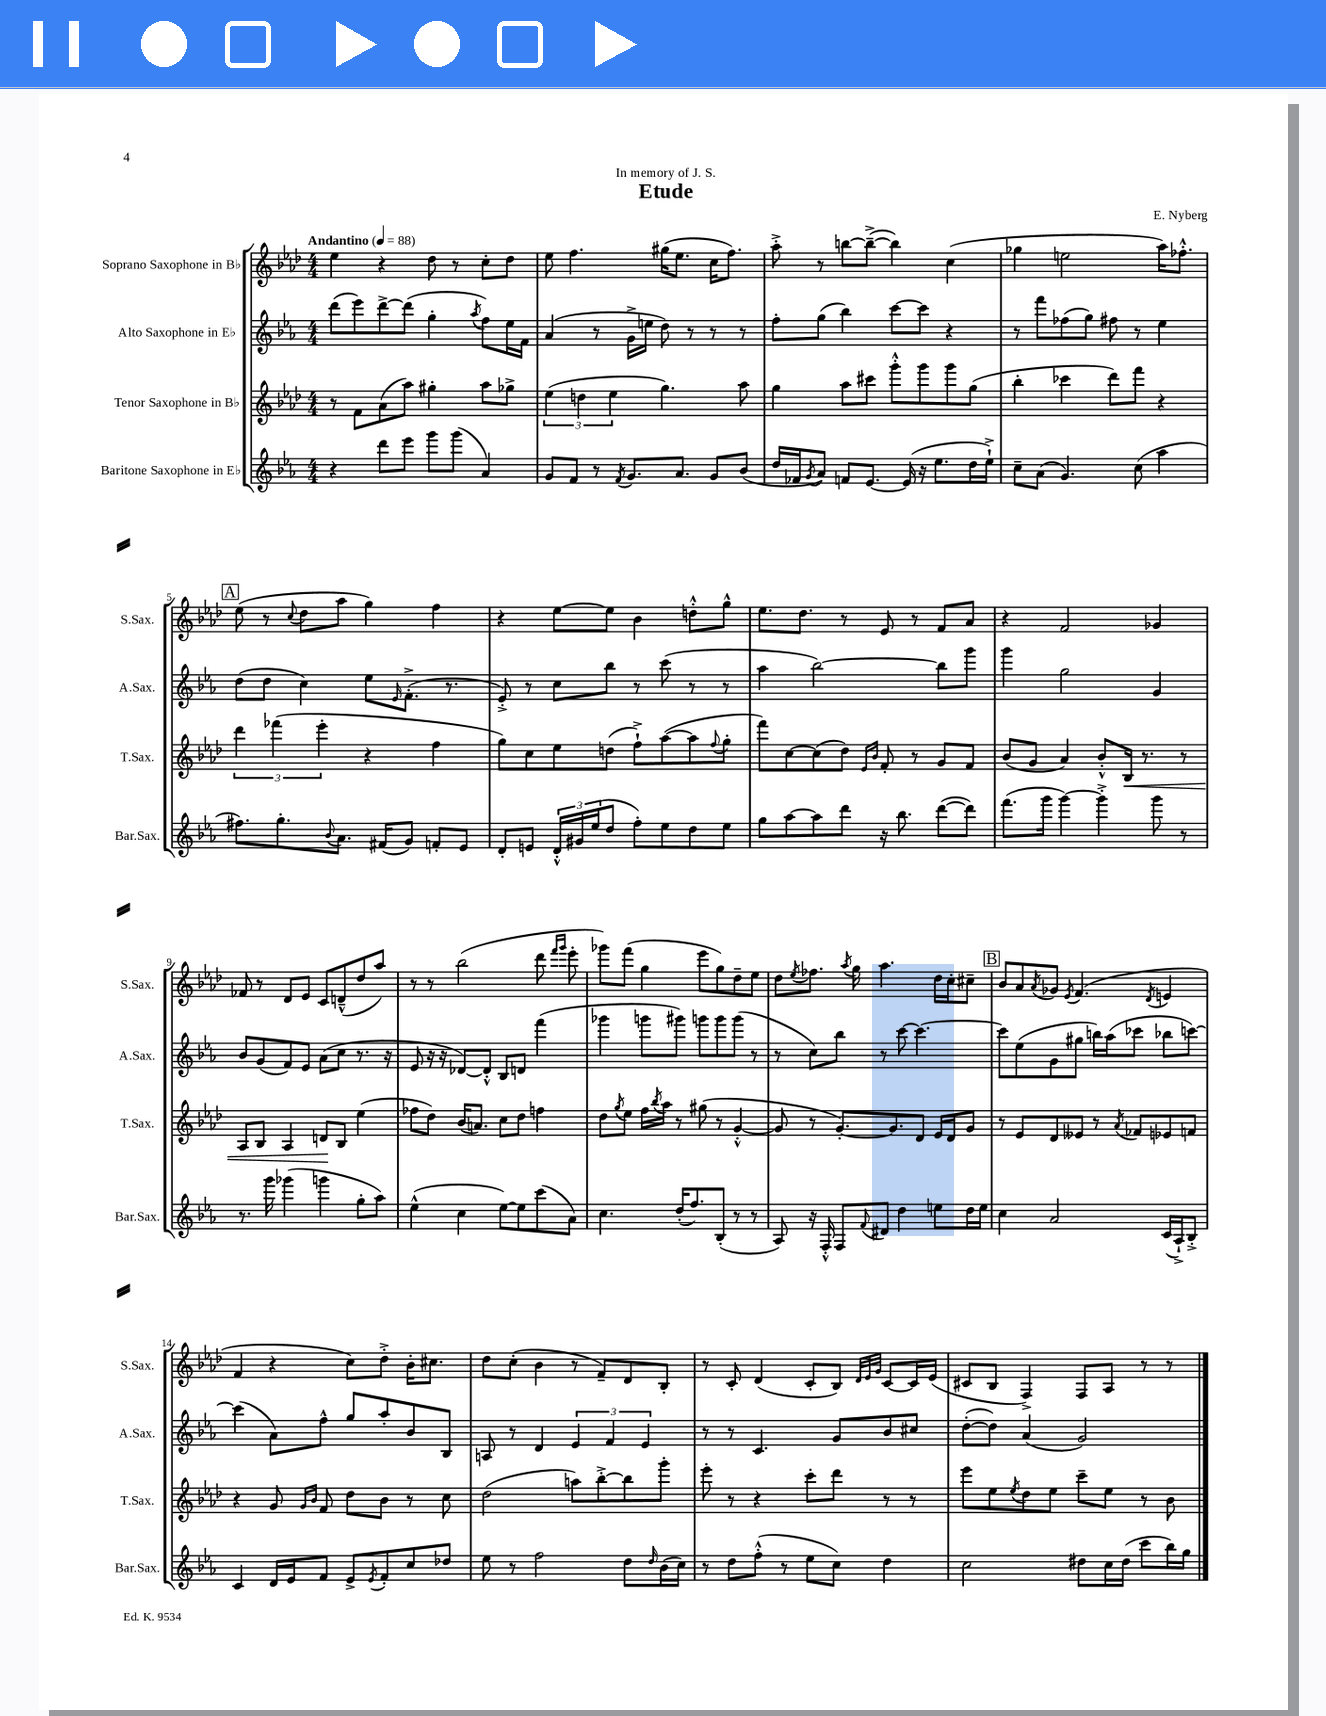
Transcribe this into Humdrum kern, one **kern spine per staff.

**kern	**kern	**dynam	**kern	**kern
*part4	*part3	*part3	*part2	*part1
*staff4	*staff3	*staff3	*staff2	*staff1
*I"Baritone Saxophone in E♭	*I"Tenor Saxophone in B♭	*	*I"Alto Saxophone in E♭	*I"Soprano Saxophone in B♭
*I'Bar.Sax.	*I'T.Sax.	*	*I'A.Sax.	*I'S.Sax.
*clefG2	*clefG2	*	*clefG2	*clefG2
*k[b-e-a-]	*k[b-e-a-d-]	*	*k[b-e-a-]	*k[b-e-a-d-]
*M4/4	*M4/4	*	*M4/4	*M4/4
*MM88	*MM88	*	*MM88	*MM88
=1	=1	=1	=1	=1
!	!	!	!	!LO:TX:a:B:t=Andantino
4r	8r	.	(8ddd\L	4ee-\
.	8f\L	.	8eee-\)	.
8ddd\L	(8a-\	.	[8ddd^\	4r
8eee-\J	8aa-\J)	.	(8ddd\J]	.
8ggg\L	4gg#X'\	.	4gg'\	8dd-\
(8ggg\J	.	.	.	8r
.	.	.	8qaa-/	.
4a-/)	8aa-\L	.	8ff\L)	8cc'\L
.	8gg-X^\J	.	16ee-\L	8dd-\J
.	.	.	16f\JJ	.
=2	=2	=2	=2	=2
8g/L	(6ee-\	.	(4a-/	8ee-\
8f/J	.	.	.	4.ff\
.	6ddn\	.	.	.
8r	.	.	8r	.
.	6ee-\	.	.	.
8qf/	.	.	.	.
8.g/L	.	.	16g^\LL	.
.	.	.	16een\JJ	.
.	4.gg\)	.	8dd\)	(16gg#X\KL
8.a-/J	.	.	.	8.ee-\J
.	.	.	8r	.
8g/L	.	.	8r	16cc\KL
.	.	.	.	8.ff\J)
(8b-/J	8aa-\	.	8r	.
=3	=3	=3	=3	=3
16dd/LL	4gg\	.	8ff'\L	8aa-'^\
16f-X/J	.	.	.	.
8qg/	.	.	.	.
8a-/J)	.	.	(8gg\J	8r
8fn/L	8aa-\L	.	4bb-\)	[8bbn\L
[8.e-/J	8ccc#X\J	.	.	(8bb~^\J_
.	8ggg'^^\L	.	[8ccc\L	4bb\])
(16e-/]	.	.	.	.
16r	8ggg\	.	8ccc\J]	.
8.ee-\L	.	.	.	.
.	8ggg\	.	4r	(4cc\
16dd\L	(8gg\J	.	.	.
16ee-`^\JJ)	.	.	.	.
=4	=4	=4	=4	=4
8cc~\L	4bb-'\	.	8r	4gg-X\
(8a-\J	.	.	8fff\L	.
4.g/)	4ccc-X\	.	(8ff-X\	2een\
.	.	.	8gg\J)	.
.	8ddd-\L)	.	8ff#X\	.
(8cc\	8fff\J	.	8r	.
4aa-\	4r	.	4ee-\	16aa-\KL)
.	.	.	.	8.ff-X'^^\J
!!LO:LB:g=z
!!LO:REH:place=s1:t=A
=5	=5	=5	=5	=5
8.ff#X\L)	6ddd-\	.	(8dd\L	(8ee-\
.	.	.	8dd\J	8r
.	(6fff-X\	.	.	.
8.gg'\	.	.	.	.
.	.	.	.	8qqcc/
.	.	.	4cc\)	8dd-\L
.	6eee-'\	.	.	.
8qqb-/	.	.	.	.
8.a-\J	.	.	.	8aa-\J
.	4r	.	8ee-\L	4gg\)
(16f#X/KL	.	.	.	.
.	.	.	16qqe-/	.
8g/J)	.	.	(8.f'^\J	.
8fn'/L	4ff\	.	.	4ff\
.	.	.	8.r	.
8e-/J	.	.	.	.
=6	=6	=6	=6	=6
8d'/L	8gg\L)	.	8e-'^/)	4r
8en/J	8cc\	.	8r	.
24d'^^/LL	8ee-\	.	8cc\L	[8ee-\L
24g#X/	.	.	.	.
(24ee-/J	.	.	.	.
8dd/J	(8ddn\J	.	8bb-\J	8ee-\J]
8ff'\L)	8ff`^\L)	.	8r	4b-\
8ee-\	([8aa-\	.	(8ccc\	.
8dd\	8aa-\]	.	8r	8ddn'^^\L
.	8qqff/	.	.	.
8ee-\J	8gg'\J	.	8r	8gg^^\J
=7	=7	=7	=7	=7
8gg\L	8fff\L)	.	4aa-\	8.ee-\L
[8aa-\	[8cc\	.	.	.
.	.	.	.	8.dd-\J
8aa-\]	(8cc\]	.	[2bb-\)	.
8ddd\J	8dd-\J)	.	.	8r
.	16qqe-/LL	.	.	.
.	16qqb-/JJ	.	.	.
16r	8f'/	.	.	8e-/
8.bb-\	.	.	.	.
.	8r	.	.	8r
([8ddd\L	8g/L	.	8bb-\L]	8f/L
8ddd\J])	8f/J	.	8ggg\J	8a-/J
=8	=8	=8	=8	=8
(8.fff\L	(8b-/L	.	4ggg\	4r
.	8g/J	.	.	.
16ggg\Jk	.	.	.	.
[4ggg\)	4a-/)	.	2gg\	2f/
4ggg'^\]	8b-'^^/L	.	.	.
!	!	!LO:HP:b	!	!
.	16B-/Jk	<	.	.
.	8.r	.	.	.
8ggg\	.	.	4g/	4g-X/
8r	8r	.	.	.
!!LO:LB:g=z
=9	=9	=9	=9	=9
8.r	8A-/L	.	8b-/L	8f-X/
.	8B-/J	.	(8g/	8r
16ggg\	.	.	.	.
(4ggg-X\	4A-/	.	8f/)	8d-/L
.	.	.	8e-/J	8e-/J
4gggn\	8dn/L	.	(8a-\L	8c/L
.	8B-/J	[	8cc\J	(8dn~^^/
8gg'\L	(4ee-\	.	8.r	8dd-/
8aa-\J)	.	.	.	8aa-/J)
.	.	.	16r	.
=10	=10	=10	=10	=10
(4ee-^^\	8ff-X\L	.	8e-/	8r
.	8dd-\J)	.	16r	8r
.	.	.	16r	.
4cc\	(16b-/KL	.	[8d-X/L)	(2bb-\
.	8.an/J)	.	.	.
.	.	.	8d-'^^/J]	.
[8ee-\L)	8cc\L	.	8B-/L	.
8ee-\]	8dd-\J	.	8dn/J	.
(8ccc\	4ffn\	.	(4fff\	8ddd-\
.	.	.	.	16qqfff/LL
.	.	.	.	16qqggg/JJ
8a-\J)	.	.	.	8eee-'\
=11	=11	=11	=11	=11
4.cc\	8dd-\L	.	4ggg-X\	8ggg-X\L)
.	8qgg/	.	.	.
.	8ee-\J	.	.	(8fff\J
.	16ff\LL	.	8gggn\L	4gg\
.	8qbb-/	.	.	.
.	16aa-\JJ	.	.	.
(16dd'/KL	8r	.	8ggg#X\J)	.
8.ff/)	.	.	.	.
.	(8gg#X\	.	8gggn\L	8eee-\L
(8B-'/J	8r	.	8ggg\	8gg\)
8r	[4g'^^/	.	(8ggg\J	8dd-~\
8r	.	.	8r	8ee-\J
=12	=12	=12	=12	=12
8A-/)	8g/]	.	8r	8dd-\L
.	.	.	.	8qee-/
16r	8r	.	8cc\L)	8.ff-X\J
16F'^^/	.	.	.	.
8F/L	[8.g'/L)	.	8bb-\J	.
.	.	.	.	8qaa-/
.	.	.	.	16gg\
8qqf/	.	.	.	.
8d#X/J	.	.	8r	4.aa-\
.	8.g/]	.	.	.
4dd\	.	.	[8ccc\	.
.	8d-/J	.	4.ccc\_	.
8een\L	16e-/LL	.	.	16dd-\LL
.	16d-/J	.	.	16cc'\J
16dd\L	8g/J	.	.	8cc#X~\J
16ee\JJ	.	.	.	.
!!LO:REH:place=s1:t=B
=13	=13	=13	=13	=13
4cc\	8r	.	8ccc\L]	8b-/L
.	8e-/L	.	(8ee-\	8a-/
.	.	.	.	8qa-/
2a-/	8d-/	.	8g\	8g-X/J
.	.	.	.	8qe-/
.	8e--X/J	.	8gg#X\J	(4.f/
.	8r	.	16bbn\LL)	.
.	.	.	(16aa-\J	.
.	8qa-/	.	.	.
.	8f-X/L	.	8ccc-X\J	.
.	.	.	.	8qd-/
(16c/LL	8e-X/	.	8bb-X\L	4en/
16A-`^/J)	.	.	.	.
8B-'^/J	8fn/J	.	[8cccn\J)	.
!!LO:LB:g=z
=14	=14	=14	=14	=14
4c/	4r	.	(4ccc\]	4f/
16d/LL	8g/	.	8a-\L)	4r
16e-/J	.	.	.	.
.	16qqg/LL	.	.	.
.	16qqb-/JJ	.	.	.
8f/J	8f/	.	8ff^^\J	.
8e-^/L	8dd-\L	.	8gg/L	8cc\L)
8qe-/	.	.	.	.
8f'/	8b-\J	.	8aa-'/	8dd-'^\J
8cc/	8r	.	8b-/	16b-'\KL
.	.	.	.	8.cc#X\J
8dd-X/J	8cc\	.	8B-/J	.
=15	=15	=15	=15	=15
8ee-\	(2dd-\	.	8An/	8dd-\L
8r	.	.	8r	(8cc'\J
2ff\	.	.	4d/	4b-\
.	8aan\L)	.	6e-/	8r
.	[8bb-'^\	.	.	8f~/L)
.	.	.	6f/	.
8dd\L	8bb-\]	.	.	8d-/
.	.	.	6e-/	.
16qqdd/	.	.	.	.
(16b-\L	8ggg'\J	.	.	8B-'/J
16cc\JJ)	.	.	.	.
=16	=16	=16	=16	=16
8r	8eee-'\	.	8r	8r
8dd\L	8r	.	8r	8c'/
(8ff'^^\J	4r	.	4.c/	(4d-/
8r	.	.	.	.
8ee-\L	8ccc'\L	.	.	8c'/L
8cc\J)	8ddd-\J	.	8g/L	8B-/J)
.	.	.	.	32qqd-/LLL
.	.	.	.	32qqe-/
.	.	.	.	32qqg/JJJ
4dd\	8r	.	8b-/	[8c/L
.	8r	.	8cc#X/J	16c/L]
.	.	.	.	(16e-/JJ
=17	=17	=17	=17	=17
2cc\	8eee-\L	.	([8dd'\L	8c#X/L
.	8ee-\	.	8dd\J])	8B-/J
.	8qee-/	.	.	.
.	8dd-\	.	(4a-/	4F^/)
.	8ee-\J	.	.	.
8dd#X\L	8ccc~\L	.	2g/)	8F/L
16cc\L	8ee-\J	.	.	8A-/J
(16dd#\JJ	.	.	.	.
8ccc\L	8r	.	.	8r
16bb-\L)	8b-\	.	.	8r
16gg\JJ	.	.	.	.
==	==	==	==	==
*-	*-	*-	*-	*-
